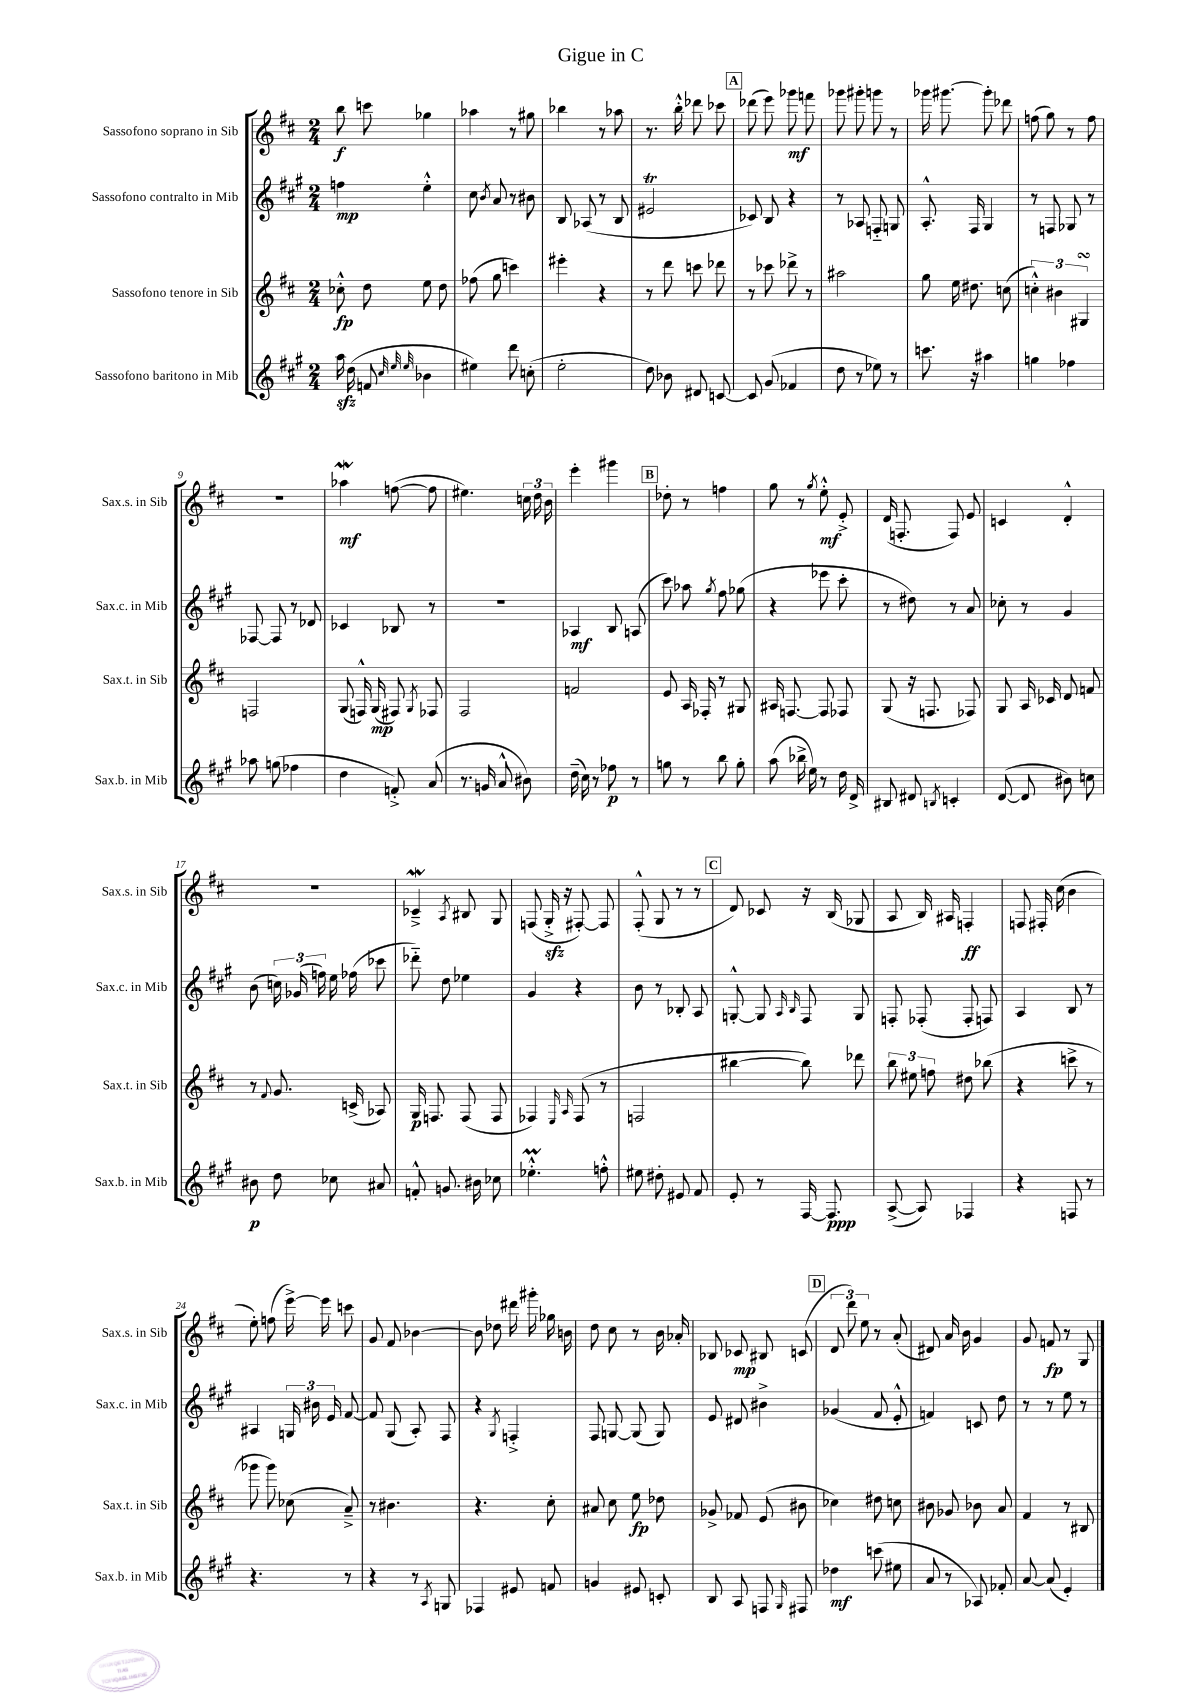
\header { title = "Gigue in C" }
<<
\new StaffGroup <<
\new Staff = "s0" \with { instrumentName = "Sassofono soprano in Sib" shortInstrumentName = "Sax.s. in Sib" } {
    \clef treble \key d \major \numericTimeSignature \time 2/4
    \autoBeamOff b''8\f c'''8 ges''4 |
    aes''4 r8 gis''8 |
    bes''4 r8 aes''8 |
    r8. b''16-.-^ des'''8 ces'''8 |
    \mark \markup { \box "A" } des'''8( e'''8) ges'''8\mf f'''8 |
    ges'''8 gis'''8-. g'''8 r8 |
    ges'''16 gis'''8.~ gis'''8-. des'''8 |
    f''8( g''8) r8 f''8 |
    r2 |
    aes''4\mordent\mf f''8~( f''8 |
    eis''4.) \tuplet 3/2 { c''16 d''16 b'16 } |
    e'''4-. gis'''4 |
    \mark \markup { \box "B" } des''8-. r8 f''4 |
    g''8 r8 \acciaccatura { g''8 } e''8-.-^\mf e'8-.-> |
    d'16( f8.-. f8) e'8 |
    c'4 d'4-.-^ |
    r2 |
    ces'4--->\mordent \acciaccatura { a8 } bis8 g8 |
    f8( g16-.->\sfz r16 fis8~-.) fis8 |
    fis8-.-^( g8 r8 r8 |
    \mark \markup { \box "C" } d'8) ces'8 r16 b16( ges8 |
    a8 b16) ais16 f4-.\ff |
    f8 fis16-. cis''16( b'4 |
    e''8-.) f''8( e'''16~->) e'''16 c'''8 |
    g'8 fis'8 bes'4~ |
    bes'8 des''8 dis'''16 gis'''16-. ges''16 b'16 |
    d''8 cis''8 r8 b'16 aes'16-. |
    bes8 ces'8\mp bis8 c'8( |
    \mark \markup { \box "D" } \tuplet 3/2 { d'8 d'''8) e''8 } r8 a'8-.( |
    dis'8) a'16 b'16 g'4 |
    g'8 f'8\fp r8 g8 \bar "|." |
}
\new Staff = "s1" \with { instrumentName = "Sassofono contralto in Mib" shortInstrumentName = "Sax.c. in Mib" } {
    \clef treble \key a \major \numericTimeSignature \time 2/4
    \autoBeamOff f''4\mp e''4-.-^ |
    cis''8 \acciaccatura { b'8 } a'8 r8 bis'8 |
    b8 aes8( r8 b8 |
    eis'2\trill |
    \mark \markup { \box "A" } ces'8) b8 r4 |
    r8 aes8 f8-_ g8 |
    a8.-.-^ fis16 gis4 |
    r8 f8 ges8 r8 |
    fes8~ fes8 r8 des'8 |
    ces'4 bes8 r8 |
    r2 |
    aes4\mf b8 a8( |
    \mark \markup { \box "B" } cis'''8) aes''8 \acciaccatura { gis''8 } fis''8 ges''8( |
    r4 ees'''8 cis'''8-. |
    r8 dis''8) r8 a'8 |
    ces''8-. r8 gis'4 |
    b'8( \tuplet 3/2 { c''16) ges'16( f''16) } e''16 fes''16( ces'''8 |
    des'''8-_) d''8 ees''4 |
    gis'4 r4 |
    b'8 r8 bes8-. a8 |
    \mark \markup { \box "C" } g8~-.-^ g8 \grace { a16 b16 } fis8 g8 |
    f8-. fes8-.( fes8-. f8) |
    a4 b8 r8 |
    ais4 \tuplet 3/2 { g16 bis'16 e'16 } fis'8~ |
    fis'8 gis8( a8-.) fis8 |
    r4 \acciaccatura { gis8 } f4-.-> |
    fis8 g8~ g8( g8) |
    e'8 dis'8 bis'4-> |
    \mark \markup { \box "D" } ges'4( fis'8 e'8-.-^ |
    f'4) c'8 d''8 |
    r8 r8 e''8 r8 \bar "|." |
}
\new Staff = "s2" \with { instrumentName = "Sassofono tenore in Sib" shortInstrumentName = "Sax.t. in Sib" } {
    \clef treble \key d \major \numericTimeSignature \time 2/4
    \autoBeamOff ces''8-.-^\fp d''8 e''8 d''8 |
    fes''8( g''8 c'''4) |
    eis'''4-. r4 |
    r8 d'''8 c'''8 des'''8 |
    \mark \markup { \box "A" } r8 ces'''8 des'''8-> r8 |
    ais''2 |
    g''8 e''16 dis''8. c''8( |
    \tuplet 3/2 { c''4-.-^) bis'4 gis4\turn } |
    f2 |
    g8( f16-^) g16\mp( fis8) \acciaccatura { g8 } fes8 |
    fis2 |
    f'2 |
    \mark \markup { \box "B" } e'8 a16 fes16-. r8 gis8 |
    ais16 f8.~ f8 fes8 |
    g8( r16 f8. fes8) |
    g8 a16 ces'16 d'8 f'8 |
    r8 \appoggiatura { fis'8 } g'8. c'16->( aes8) |
    g16\p f8. f8( f8 |
    fes4) \grace { e16 a16 } fes8( r8 |
    f2 |
    \mark \markup { \box "C" } bis''4~ bis''8) des'''8 |
    \tuplet 3/2 { b''8 eis''8 f''8 } dis''8 bes''8( |
    r4 c'''8-> r8 |
    ges'''8 ges'''8) ces''8( a'8--->) |
    r8 bis'4. |
    r4. cis''8-. |
    ais'8 cis''8 e''8\fp des''8 |
    ges'8-> fes'8 e'8( bis'8 |
    \mark \markup { \box "D" } ces''4) dis''8 c''8 |
    bis'8 ges'8 bes'8 a'8 |
    fis'4 r8 bis8 \bar "|." |
}
\new Staff = "s3" \with { instrumentName = "Sassofono baritono in Mib" shortInstrumentName = "Sax.b. in Mib" } {
    \clef treble \key a \major \numericTimeSignature \time 2/4
    \autoBeamOff a''16\sfz d''16( f'8 \grace { cis''32 e''32 e''32 } bes'4 |
    eis''4) d'''8 c''8-.( |
    e''2-. |
    d''8) bes'8 dis'8 c'8~ |
    \mark \markup { \box "A" } c'8 gis'8( fes'4 |
    d''8 r8 ees''8) r8 |
    c'''8. r16 ais''4 |
    g''4 fes''4 |
    aes''8 g''8( fes''4 |
    d''4 f'8-.->) a'8( |
    r8. g'16 a'8-^ bis'8) |
    d''16--( cis''16) r8 fes''8\p r8 |
    \mark \markup { \box "B" } g''8 r8 b''8 g''8-. |
    a''8( bes''16-> e''16) r8 d''16 d'16-> |
    bis8 dis'8 \acciaccatura { b8 } c'4-. |
    d'8~( d'8 bis'8) c''8 |
    bis'8\p d''8 ces''8 ais'8 |
    f'8-.-^ g'8. bis'16 ces''8 |
    ees''4.-.-^\prall f''8-.-^ |
    eis''8 dis''8-. eis'8 fis'8 |
    \mark \markup { \box "C" } e'8-. r8 fis16~ fis8.\ppp |
    a8~->( a8) fes4 |
    r4 f8 r8 |
    r4. r8 |
    r4 r8 \acciaccatura { a8 } g8 |
    fes4 eis'8 f'8 |
    g'4 eis'8 c'8-. |
    b8 a8 f8 \grace { gis16 } fis8 |
    \mark \markup { \box "D" } des''4\mf c'''8( eis''8 |
    a'8 r8 aes8) fes'8-. |
    a'8~ a'8( e'4-.) \bar "|." |
}
>>
>>
